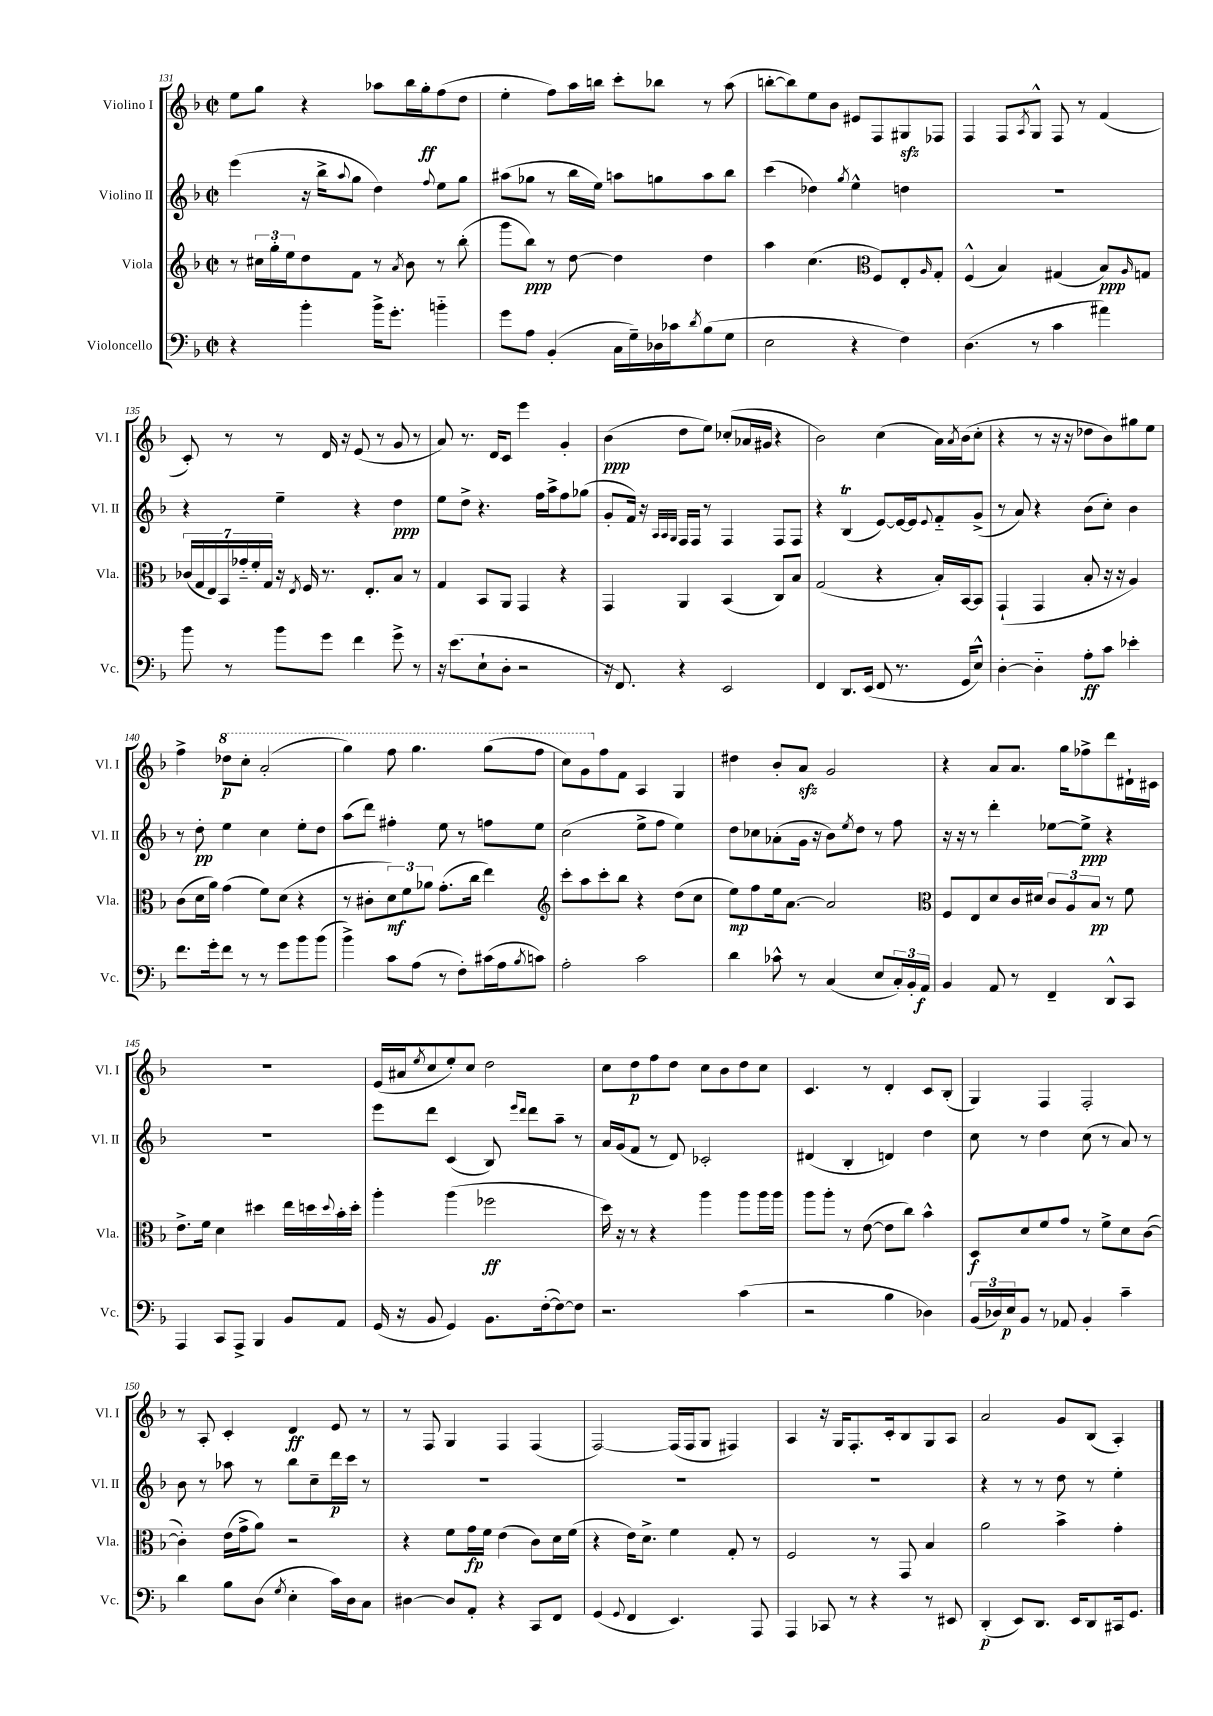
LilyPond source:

<<
\new StaffGroup <<
\new Staff = "s0" \with { instrumentName = "Violino I" shortInstrumentName = "Vl. I" } {
    \clef treble \key f \major \defaultTimeSignature \time 2/2
    e''8 g''8 r4 aes''8 bes''16 g''16-.\ff f''8( d''8 |
    e''4-. f''8) a''16 b''16 c'''8-. bes''8 r8 a''8( |
    b''8~-. b''8) e''8 bes'8 eis'8 f8 gis8\sfz fes8 |
    f4 f8 \acciaccatura { a8 } g8-^ f8 r8 f'4( |
    c'8-.) r8 r8 d'16 r16 e'8( r8 g'8 r8 |
    a'8) r8. d'16 c'8 e'''4 g'4-. |
    bes'4\ppp( d''8 e''8) ces''8-.( aes'16 gis'16 r4 |
    bes'2) c''4( a'16) \acciaccatura { a'8 } bes'16( c''8-. |
    r4 r8 r16 r16 des''8 bes'8) gis''8 e''8 |
    f''4-> \ottava #1 des'''8\p c'''8-. a''2-.( |
    g'''4) f'''8 g'''4. g'''8( f'''8 |
    c'''8) g''8 \ottava #0 f''8 f'8 a4 g4 |
    dis''4 bes'8-. a'8\sfz g'2 |
    r4 a'8 a'8. g''16 fes''8-> d'''8 dis'16-! cis'16 |
    R1 |
    e'16( ais'16 \acciaccatura { e''8 } c''8 e''8-.) c''8 d''2 |
    c''8 d''8\p f''8 d''8 c''8 bes'8 d''8 c''8 |
    c'4. r8 d'4-. c'8 bes8-.( |
    g4) f4 f2-. |
    r8 a8-. c'4-. d'4\ff e'8 r8 |
    r8 f8 g4 f4 f4( |
    f2~) f16( f16 g8 fis4) |
    a4 r16 g16 f8.-. c'16-. bes8 g8 a8 |
    a'2 g'8 bes8( a4-.) \bar "|." |
}
\new Staff = "s1" \with { instrumentName = "Violino II" shortInstrumentName = "Vl. II" } {
    \clef treble \key f \major \defaultTimeSignature \time 2/2
    e'''4( r16 bes''16-> \appoggiatura { a''8 } g''8 d''4) \appoggiatura { f''8 } e''8 g''8 |
    ais''8( ges''8 r8 bes''16 e''16) a''8 g''8 a''8 bes''8 |
    c'''4( des''4) \acciaccatura { g''8 } e''4-^ d''4 |
    R1 |
    r4 e''4-- r4 d''4\ppp |
    e''8 d''8-> r4. f''16 a''16-> f''8 ges''8( |
    g'8-. f'16) r16 \grace { a32 a32 g32 } f16 f16 r8 f4 f8 f8 |
    r4 bes4\trill( e'8~) e'16~ e'16 \appoggiatura { e'8 } f'8-_ g'8->( |
    r8 a'8) r4 bes'8( c''8-.) bes'4 |
    r8 d''8-.\pp e''4 c''4 e''8-. d''8 |
    a''8( d'''8) fis''4-. e''8 r8 f''8 e''8 |
    c''2( e''8-> f''8 e''4) |
    d''8 ces''8 aes'8-.( g'16 r16 bes'8) \acciaccatura { e''8 } d''8 r8 f''8 |
    r16 r16 r8 d'''4-. ees''8~ ees''8->\ppp r4 |
    R1 |
    e'''8 d'''8 c'4( bes8) \grace { e'''16 d'''16 } d'''8 a''8-- r8 |
    a'16 g'16( f'8 r8 d'8) ces'2-. |
    dis'4( bes4-. d'4) d''4 |
    c''8 r8 d''4 c''8( r8 a'8) r8 |
    bes'8 r8 aes''8 r8 bes''8 c''8-- d'''16\p c'''16 r8 |
    R1 |
    R1 |
    R1 |
    r4 r8 r8 d''8 r8 e''4-. \bar "|." |
}
\new Staff = "s2" \with { instrumentName = "Viola" shortInstrumentName = "Vla." } {
    \clef treble \key f \major \defaultTimeSignature \time 2/2
    r8 \tuplet 3/2 { cis''16 g''16-. e''16 } d''8 f'8 r8 \acciaccatura { a'8 } bes'8 r8 bes''8-.( |
    g'''8 bes''8\ppp) r8 d''8~ d''4 d''4 |
    a''4 c''4.( \clef alto f8) e8-. \grace { a16 } g8-. |
    f4-^( bes4) gis4( bes8\ppp) \grace { a16 } g8 |
    \tuplet 7/4 { ces'16( g16 e16) bes,16 ges'16-_ f'16-. g16 } r16 \acciaccatura { e8 } f16 r8. e8.-. bes8 r8 |
    g4 bes,8 a,8 g,4 r4 |
    g,4 a,4 bes,4( c8) bes8 |
    g2( r4 bes16-.) bes,16~ bes,8 |
    g,4-!( g,4 bes8-. r16 r16 a4) |
    c'8( d'16 a'16) g'4( f'8) d'8( r4 |
    r8 cis'8-. \tuplet 3/2 { d'8\mf) f'8 aes'8 } g'8.-.( c''16 e''4) |
    \clef treble c'''8-. a''8 c'''8-. bes''8 r4 d''8( c''8 |
    e''8\mp) f''8 e''16 a'8.~ a'2 |
    \clef alto f8 e8 d'8 c'16 dis'16 \tuplet 3/2 { c'8 a8 bes8\pp } r8 f'8 |
    e'8.-> f'16 d'4 dis''4 e''16 d''16 \appoggiatura { d''8 } bes'16-. d''16-. |
    a''4-. a''4( fes''2\ff |
    d''16) r16 r8 r4 a''4 a''8 a''16 a''16 |
    a''8 a''8-. r8 e'8~( e'8 c''8) bes'4-^ |
    d8\f d'8 f'8 g'8 r8 f'8-> d'8 c'8~( |
    c'4-.) e'16( g'16-> a'8) r2 |
    r4 f'8 g'16\fp f'16 e'4( c'8) d'16 f'16( |
    r4 e'16) d'8.-> f'4 g8-. r8 |
    f2 r8 g,8 bes4 |
    a'2 bes'4-> g'4-. \bar "|." |
}
\new Staff = "s3" \with { instrumentName = "Violoncello" shortInstrumentName = "Vc." } {
    \clef bass \key f \major \defaultTimeSignature \time 2/2
    r4 bes'4-. bes'16-> g'8.-. b'4-_ |
    g'8 a8 bes,4-.( c16 g16--) des16 ces'16 \acciaccatura { d'8 } bes8( g8 |
    e2 r4 f4) |
    d4.( r8 c'4 ais'4) |
    bes'8 r8 bes'8 g'8 f'4 g'8-> r8 |
    r16 e'8.( e8-! d8-. r2 |
    r16 f,8.) r4 e,2 |
    f,4 d,8. e,16( f,8 r8. g,16 e8-^) |
    d4~-. d4-_ a8-.\ff c'8 ees'4-. |
    f'8. g'16-. f'8 r8 r8 g'8 bes'8 bes'8( |
    bes'4->) c'8 a8( r8 f8-.) cis'16( a16 \acciaccatura { bes8 } c'8) |
    a2-. c'2 |
    d'4 ces'8-^ r8 c4( e8 \tuplet 3/2 { c16-.) bes,16-. a,16\f } |
    bes,4 a,8 r8 f,4-- d,8-^ c,8 |
    a,,4 c,8 a,,8-> bes,,4 bes,8 a,8 |
    g,16( r16 bes,8 g,4) bes,8. f16~-.( f8~) f8 |
    r2. c'4( |
    r2 bes4 des4) |
    \tuplet 3/2 { bes,16( des16) e16\p } bes,8 r8 aes,8 bes,4-. c'4-- |
    d'4 bes8 d8( \acciaccatura { g8 } e4-. c'16) d16 c8 |
    dis4~ dis8 a,8-. r4 c,8 f,8 |
    g,4( \appoggiatura { g,8 } f,4 e,4.) a,,8 |
    a,,4 ces,8 r8 r4 r8 eis,8 |
    d,4-.\p( e,8) d,8. e,16 d,8 cis,16 g,8. \bar "|." |
}
>>
>>
\layout { \context { \Score currentBarNumber = #131 } }
